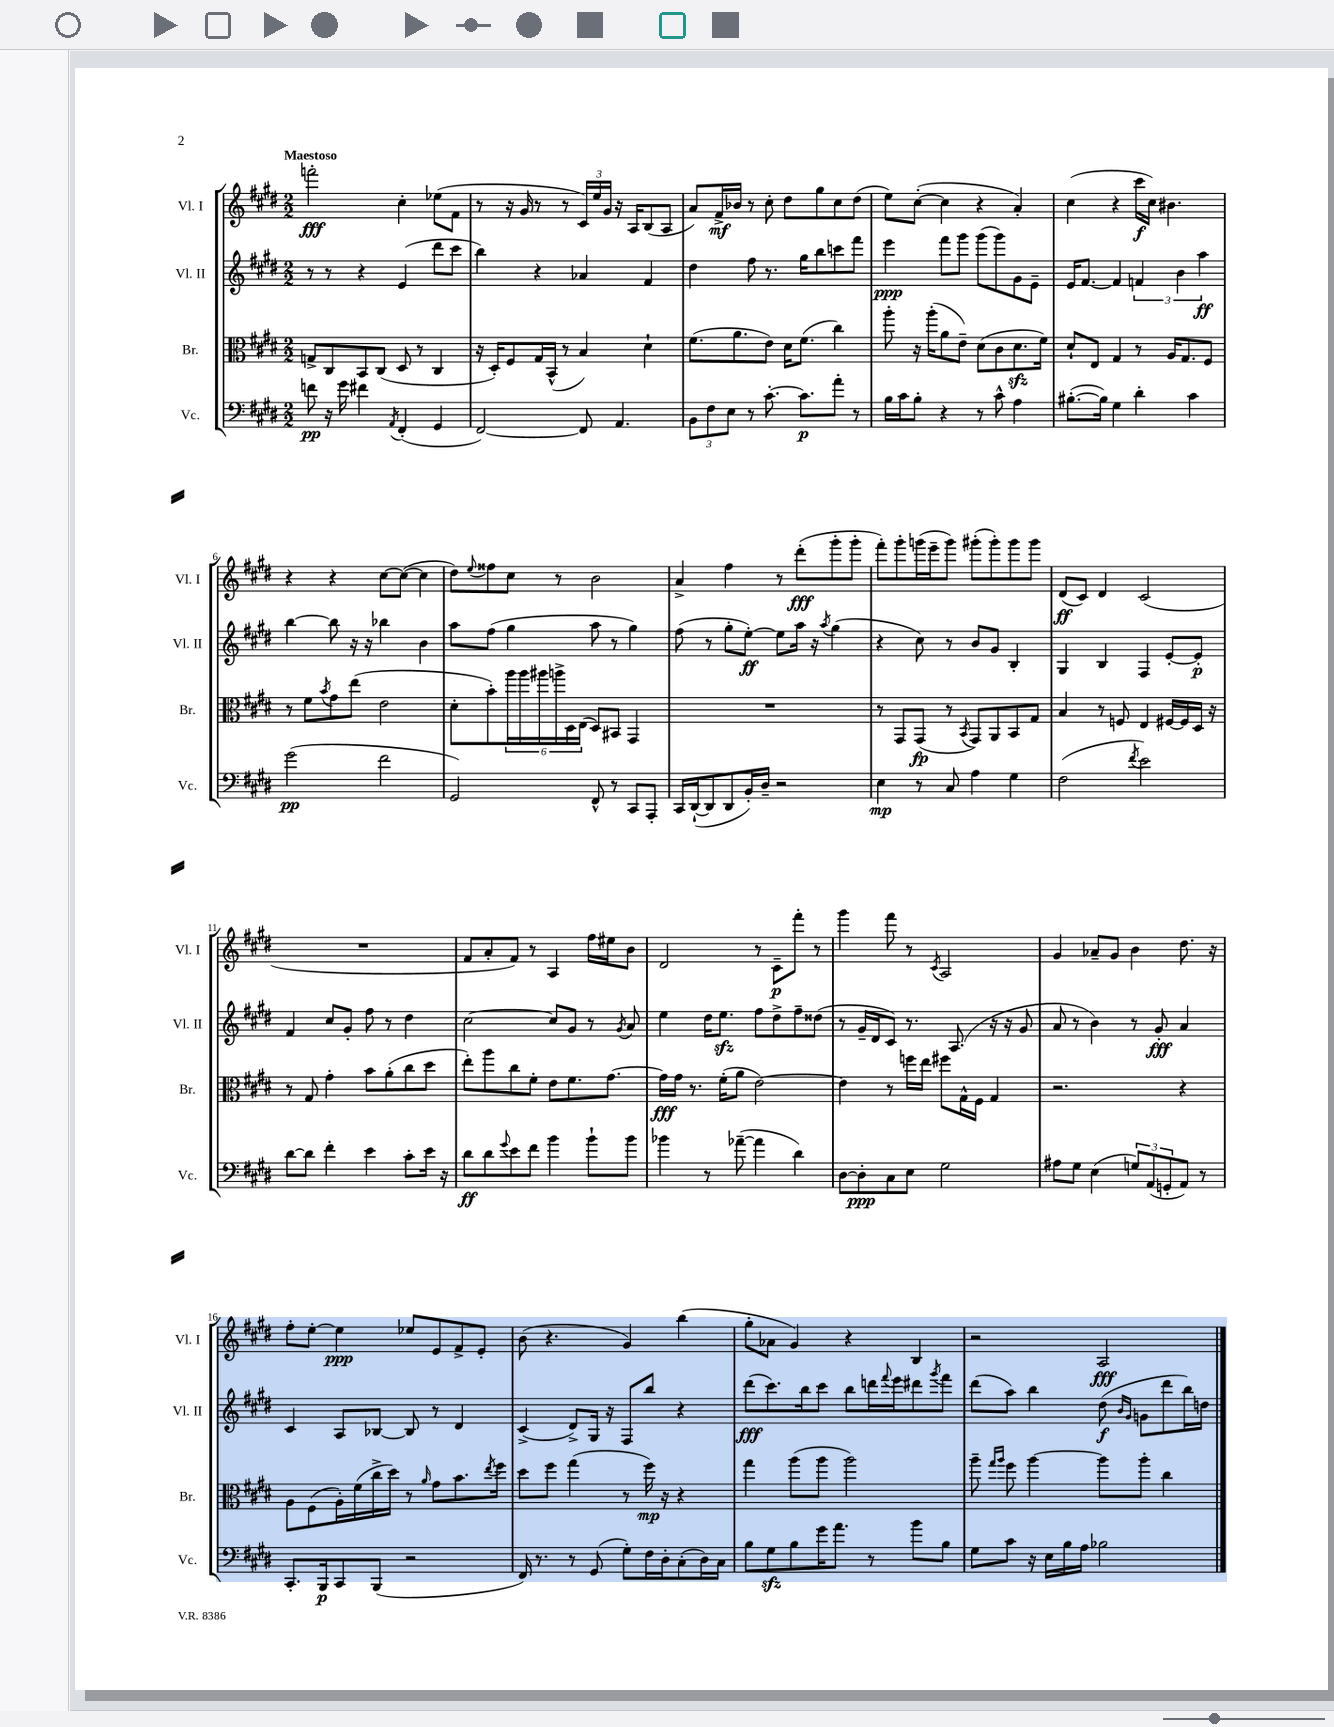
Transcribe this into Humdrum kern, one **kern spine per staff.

**kern	**dynam	**kern	**dynam	**kern	**dynam	**kern	**dynam
*part4	*part4	*part3	*part3	*part2	*part2	*part1	*part1
*staff4	*staff4	*staff3	*staff3	*staff2	*staff2	*staff1	*staff1
*I"Vc.	*	*I"Br.	*	*I"Vl. II	*	*I"Vl. I	*
*I'Vc.	*	*I'Br.	*	*I'Vl. II	*	*I'Vl. I	*
*clefF4	*	*clefC3	*	*clefG2	*	*clefG2	*
*k[f#c#g#d#]	*	*k[f#c#g#d#]	*	*k[f#c#g#d#]	*	*k[f#c#g#d#]	*
*M2/2	*	*M2/2	*	*M2/2	*	*M2/2	*
=1	=1	=1	=1	=1	=1	=1	=1
!	!	!	!	!	!	!LO:TX:a:B:t=Maestoso	!
8fn\	pp	8Gn^/L	.	8r	.	2fffn'\	fff
16r	.	8C#/	.	8r	.	.	.
16g#\	.	.	.	.	.	.	.
4f#X\	.	8BB/	.	4r	.	.	.
.	.	(8C#/J	.	.	.	.	.
8qAA/	.	.	.	.	.	.	.
(4FF#'/	.	8D#/	.	(4e/	.	4cc#'\	.
.	.	8r	.	.	.	.	.
4GG#/	.	4C#/	.	8ddd#\L	.	(8ee-X\L	.
.	.	.	.	8ccc#\J	.	8f#\J	.
=2	=2	=2	=2	=2	=2	=2	=2
[2FF#/)	.	16r	.	4bb\)	.	8r	.
.	.	16D#'/KL)	.	.	.	.	.
.	.	8F#/	.	.	.	16r	.
.	.	.	.	.	.	16g#/	.
.	.	16G#/L	.	4r	.	8r	.
.	.	(16BB^^/JJ	.	.	.	.	.
.	.	8r	.	.	.	8r	.
8FF#/]	.	4B/)	.	4a-X/	.	24c#/LL)	.
.	.	.	.	.	.	24ee/	.
.	.	.	.	.	.	24g#/JJ	.
4.AA/	.	.	.	.	.	16r	.
.	.	.	.	.	.	16A/KL	.
.	.	4d#`\	.	4f#/	.	(8B/	.
.	.	.	.	.	.	8A/J	.
=3	=3	=3	=3	=3	=3	=3	=3
12BB\L	.	(8.f#\L	.	4dd#\	.	8a/L)	.
12F#\	.	.	.	.	.	.	.
.	.	.	.	.	.	16f#^/L	mf
12E\J	.	.	.	.	.	.	.
.	.	8.a\	.	.	.	16b-X/JJ	.
8r	.	.	.	8ff#\	.	8r	.
[8.c#'\	.	8e\J)	.	8.r	.	8cc#'\	.
.	.	16d#\KL	.	.	.	8dd#\L	.
8.c#\L]	p	(8.f#\J	.	16gg#\KL	.	.	.
.	.	.	.	8bb\	.	8gg#\	.
8a'\J	.	4cc#\)	.	8cccn\	.	8cc#\	.
8r	.	.	.	8fff#\J	.	(8dd#\J	.
=4	=4	=4	=4	=4	=4	=4	=4
16B\LL	.	8aa'\	.	4eee\	ppp	8ee\L)	.
16c#\J	.	.	.	.	.	.	.
8B'\J	.	16r	.	.	.	([8cc#'\J	.
.	.	(16aa'\KL	.	.	.	.	.
4r	.	8a\	.	8fff#\L	.	4cc#\]	.
.	.	8e~\J)	.	8ggg#\J	.	.	.
8r	.	(8d#\L	.	(8ggg#\L	.	4r	.
8c#^^\	.	8c#\	.	8ggg#\)	.	.	.
4A\	.	8.d#zz\	.	8g#\	.	4a'/)	.
.	.	.	.	8e~\J	.	.	.
.	.	16f#\Jk)	.	.	.	.	.
=5	=5	=5	=5	=5	=5	=5	=5
([8.B#X'\L	.	8d#`/L	.	16e/KL	.	(4cc#\	.
.	.	.	.	[8.f#/J	.	.	.
.	.	8E/J	.	.	.	.	.
16B#\Jk])	.	.	.	.	.	.	.
4G#\	.	4G#/	.	4f#/]	.	4r	.
4d#'\	.	8r	.	6fn/	.	16ccc#\LL	f
.	.	.	.	.	.	16cc#\JJ)	.
.	.	16A/KL	.	.	.	4.b#X\	.
.	.	.	.	6b\	.	.	.
.	.	8.G#/	.	.	.	.	.
4c#\	.	.	.	.	.	.	.
.	.	.	.	6aa\	ff	.	.
.	.	8F#/J	.	.	.	.	.
!!LO:LB:g=z
=6	=6	=6	=6	=6	=6	=6	=6
(2g#\	pp	8r	.	[4bb\	.	4r	.
.	.	8f#\L	.	.	.	.	.
.	.	8qb/	.	.	.	.	.
.	.	8g#\	.	8bb\]	.	4r	.
.	.	(8ee\J	.	16r	.	.	.
.	.	.	.	16r	.	.	.
2f#\	.	2e\	.	4bb-X\	.	[8cc#\L	.
.	.	.	.	.	.	(8cc#\J_	.
.	.	.	.	4b\	.	4cc#\]	.
=7	=7	=7	=7	=7	=7	=7	=7
2GG#/)	.	8d#'\L	.	8aa\L	.	8dd#\L)	.
.	.	.	.	.	.	8qqee/	.
.	.	8b'\)	.	(8ff#\J	.	8ff##X\	.
.	.	24aa\L	.	4gg#\	.	8cc#\J	.
.	.	24aa\	.	.	.	.	.
.	.	24aa#X\	.	.	.	.	.
.	.	24aan^\	.	.	.	8r	.
.	.	24D#\	.	.	.	.	.
.	.	(24E\JJ	.	.	.	.	.
8FF#^^/	.	8D#/L)	.	8aa\	.	2b\	.
8r	.	8BB#X/J	.	8r	.	.	.
8CC#/L	.	4GG#/	.	4gg#\)	.	.	.
8AAA'/J	.	.	.	.	.	.	.
=8	=8	=8	=8	=8	=8	=8	=8
16CC#/LL	.	1r	.	(8ff#\	.	4a^/	.
([16DD#`/J	.	.	.	.	.	.	.
8DD#/]	.	.	.	8r	.	.	.
8DD#/	.	.	.	8gg#'\L	.	4ff#\	.
16BB'/L)	.	.	.	[8ee'\J)	ff	.	.
16D#~/JJ	.	.	.	.	.	.	.
2r	.	.	.	8ee\L]	.	8r	.
.	.	.	.	16aa\Jk	.	(8ddd#'\L	fff
.	.	.	.	16r	.	.	.
.	.	.	.	8qaa/	.	.	.
.	.	.	.	(4gg#\	.	8ggg#'\	.
.	.	.	.	.	.	8ggg#'\J	.
=9	=9	=9	=9	=9	=9	=9	=9
4E\	mp	8r	.	4r	.	8fff#'\L)	.
.	.	8GG#/L	.	.	.	8ggg#'\	.
8r	.	(8GG#/J	fp	8cc#\)	.	(16gggn\L	.
.	.	.	.	.	.	16eee~\J	.
8C#/	.	8r	.	8r	.	8ggg\J)	.
.	.	8qBB/	.	.	.	.	.
4A\	.	8GG#/L)	.	8b/L	.	(8ggg#X'\L	.
.	.	8AA/	.	8g#/J	.	8ggg#'\)	.
4G#\	.	8BB/	.	4B'/	.	8ggg#\	.
.	.	8G#/J	.	.	.	8ggg#\J	.
=10	=10	=10	=10	=10	=10	=10	=10
(2F#\	.	4B/	.	4G#/	.	(8d#/L	ff
.	.	.	.	.	.	8c#/J)	.
.	.	8r	.	4B/	.	4d#/	.
.	.	8Fn/	.	.	.	.	.
8qf#/	.	.	.	.	.	.	.
2e\)	.	4E/	.	4F#/	.	(2c#/	.
.	.	[16F#X/LL	.	[8e'/L	.	.	.
.	.	16F#/]	.	.	.	.	.
.	.	16D#/JJ	.	8e'/J]	p	.	.
.	.	16r	.	.	.	.	.
!!LO:LB:g=z
=11	=11	=11	=11	=11	=11	=11	=11
[8d#\L	.	8r	.	4f#/	.	1r	.
8d#\J]	.	8G#/	.	.	.	.	.
4f#'\	.	4g#'\	.	8cc#/L	.	.	.
.	.	.	.	8g#'/J	.	.	.
4e\	.	8b\L	.	8ff#\	.	.	.
.	.	(8a'\	.	8r	.	.	.
8c#'\L	.	8cc#\	.	4dd#\	.	.	.
16e\Jk	.	8dd#\J	.	.	.	.	.
16r	.	.	.	.	.	.	.
=12	=12	=12	=12	=12	=12	=12	=12
8d#\L	ff	8ee'\L)	.	[2cc#\	.	8f#/L	.
8d#\	.	8aa\	.	.	.	8a'/	.
8qqg#/	.	.	.	.	.	.	.
8e\	.	8cc#\	.	.	.	8f#/J)	.
8f#\J	.	8f#'\J	.	.	.	8r	.
4b\	.	8e\L	.	8cc#/L]	.	4A/	.
.	.	8.f#\	.	8g#/J	.	.	.
8b`\L	.	.	.	8r	.	16ff#\LL	.
.	.	[8.g#\J	.	.	.	16ee#X\J	.
.	.	.	.	8qg#/	.	.	.
8b\J	.	.	.	8a/	.	8b\J	.
=13	=13	=13	=13	=13	=13	=13	=13
4b-X\	.	16g#\LL]	fff	4ee\	.	2d#/	.
.	.	16g#\JJ	.	.	.	.	.
.	.	8.r	.	.	.	.	.
8r	.	.	.	16dd#\KL	.	.	.
.	.	(16f#'\KL	.	8.eezz\J	.	.	.
([8a-X~\	.	8a\J	.	.	.	.	.
4a-\]	.	[2e\)	.	8ff#\L	.	8r	.
.	.	.	.	8dd#^\	.	8c#~\L	p
4d#\)	.	.	.	8ff#~\	.	8fff#'\J	.
.	.	.	.	(8dd##X\J	.	8r	.
=14	=14	=14	=14	=14	=14	=14	=14
[8D#\L	.	4e\]	.	8r	.	4ggg#\	.
8D#'\]	ppp	.	.	16g#~/LL	.	.	.
.	.	.	.	16d#/J	.	.	.
8C#\	.	8r	.	8c#/J)	.	8fff#\	.
8E\J	.	16ffn\LL	.	8.r	.	8r	.
.	.	16ee\JJ	.	.	.	.	.
.	.	.	.	.	.	8qc#/	.
2G#\	.	8ff#X\L	.	.	.	2A/	.
.	.	.	.	(8.A/	.	.	.
.	.	16G#^^\L	.	.	.	.	.
.	.	16F#\JJ	.	.	.	.	.
.	.	4G#/	.	16r	.	.	.
.	.	.	.	16r	.	.	.
.	.	.	.	8g#/	.	.	.
=15	=15	=15	=15	=15	=15	=15	=15
8A#X\L	.	2.r	.	8a/	.	4g#/	.
8G#\J	.	.	.	8r	.	.	.
(4E\	.	.	.	4b\)	.	8a-X~/L	.
.	.	.	.	.	.	8g#/J	.
12Gn/L)	.	.	.	8r	.	4b\	.
(12AA/	.	.	.	.	.	.	.
.	.	.	.	8g#'/	fff	.	.
12GGn'/	.	.	.	.	.	.	.
8AA/J)	.	4r	.	4a/	.	8.dd#\	.
8r	.	.	.	.	.	.	.
.	.	.	.	.	.	16r	.
!!LO:LB:g=z
=16	=16	=16	=16	=16	=16	=16	=16
8.CC#'/L	.	8A\L	.	4c#/	.	8ff#'\L	.
.	.	(8F#\	.	.	.	[8ee'\J	.
16BBB/k	p	.	.	.	.	.	.
8CC#/	.	16A'\L)	.	8A/L	.	4ee\]	ppp
.	.	(16f#\	.	.	.	.	.
(8BBB/J	.	16cc#^\	.	[8B-X/J	.	.	.
.	.	16dd#\JJ)	.	.	.	.	.
2r	.	8r	.	8B-/]	.	8ee-X/L	.
.	.	16qqa/	.	.	.	.	.
.	.	8g#\L	.	8r	.	8e/	.
.	.	8.b\	.	4d#/	.	8f#^/	.
.	.	.	.	.	.	8e'/J	.
.	.	8qee/	.	.	.	.	.
.	.	16ff#\Jk	.	.	.	.	.
=17	=17	=17	=17	=17	=17	=17	=17
16FF#/)	.	8dd#\L	.	(4c#^/	.	(8b\	.
8.r	.	.	.	.	.	.	.
.	.	8ff#\J	.	.	.	4.r	.
8r	.	(4gg#\	.	8d#^/L)	.	.	.
(8GG#/	.	.	.	16G#/Jk	.	.	.
.	.	.	.	16r	.	.	.
8G#'\L)	.	8r	.	8F#/L	.	4g#/)	.
16F#\L	.	16ff#\)	mp	8bb/J	.	.	.
16D#'\J	.	16r	.	.	.	.	.
(8C#'\	.	4r	.	4r	.	(4bb\	.
16D#\L)	.	.	.	.	.	.	.
16C#\JJ	.	.	.	.	.	.	.
=18	=18	=18	=18	=18	=18	=18	=18
8B\L	.	4gg#\	.	(8ddd#\L	fff	8gg#'\L	.
8G#zz\	.	.	.	8.ccc#\)	.	8a-X\J	.
8B\	.	(8aa\L	.	.	.	4g#/)	.
.	.	.	.	16bb\k	.	.	.
16g#\K	.	8aa\J	.	8ccc#\J	.	.	.
8.a\J	.	.	.	.	.	.	.
.	.	2aa\)	.	8bb\L	.	4r	.
8r	.	.	.	16dddn\L	.	.	.
.	.	.	.	8qqfff#/	.	.	.
.	.	.	.	16eee\J	.	.	.
8b\L	.	.	.	8ddd#X\	.	4B/	.
.	.	.	.	8qggg#/	.	.	.
8B\J	.	.	.	8fff#\J	.	.	.
=19	=19	=19	=19	=19	=19	=19	=19
8G#\L	.	8aa~\	.	(8ddd#\L	.	2r	.
.	.	16qqgg#/LL	.	.	.	.	.
.	.	16qqaa/JJ	.	.	.	.	.
8c#\J	.	8ff#\	.	8aa\J)	.	.	.
16r	.	[4aa\	.	4bb\	.	.	.
16E\LL	.	.	.	.	.	.	.
16B\	.	.	.	.	.	.	.
16A\JJ	.	.	.	.	.	.	.
2B-X\	.	8aa\L]	.	(8dd#\	f	2A/	fff
.	.	.	.	16qqb/LL	.	.	.
.	.	.	.	16qqg#/JJ	.	.	.
.	.	8aa'\J	.	8gn\L	.	.	.
.	.	4cc#\	.	8ddd#\	.	.	.
.	.	.	.	16bb\L)	.	.	.
.	.	.	.	16ddn\JJ	.	.	.
==	==	==	==	==	==	==	==
*-	*-	*-	*-	*-	*-	*-	*-
